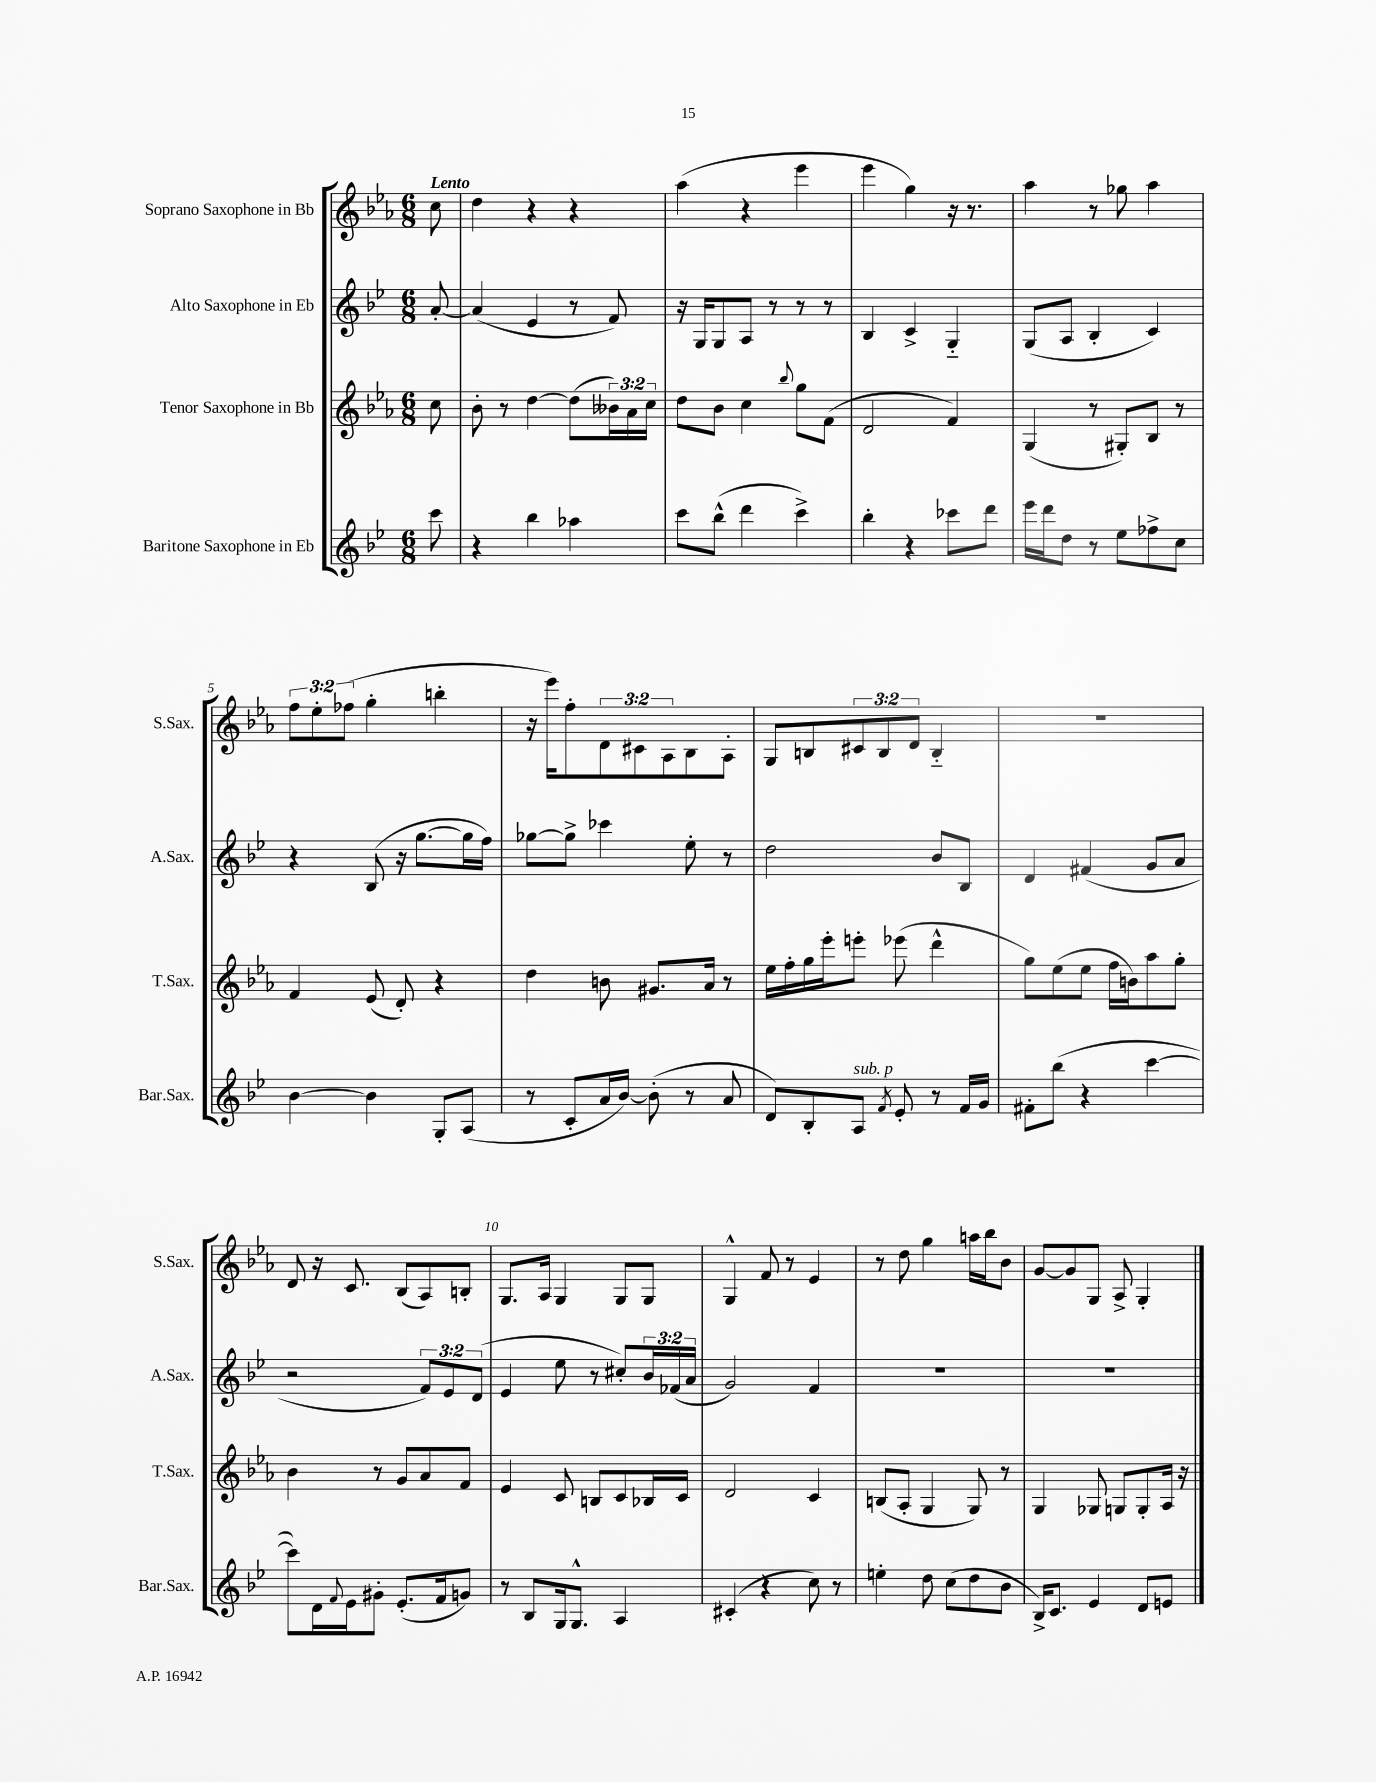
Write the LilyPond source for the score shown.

<<
\new StaffGroup <<
\new Staff = "s0" \with { instrumentName = "Soprano Saxophone in Bb" shortInstrumentName = "S.Sax." } {
    \clef treble \key ees \major \numericTimeSignature \time 6/8 \override Staff.TupletNumber.text = #tuplet-number::calc-fraction-text \partial 8 \tempo "Lento"
    c''8 |
    d''4 r4 r4 |
    aes''4( r4 ees'''4 |
    ees'''4 g''4) r16 r8. |
    aes''4 r8 ges''8 aes''4 |
    \tuplet 3/2 { f''8 ees''8-. fes''8( } g''4-. b''4-. |
    r16 ees'''16) f''8-. \tuplet 3/2 { d'8 cis'8 aes8 } bes8 aes8-. |
    g8 b8 \tuplet 3/2 { cis'8 b8 d'8 } b4-_ |
    R2. |
    d'8 r16 c'8. bes8( aes8) b8-. |
    g8. aes16 g4 g8 g8 |
    g4-^ f'8 r8 ees'4 |
    r8 d''8 g''4 a''16 bes''16 bes'8 |
    g'8~ g'8 g8 aes8-> g4-. \bar "|." |
}
\new Staff = "s1" \with { instrumentName = "Alto Saxophone in Eb" shortInstrumentName = "A.Sax." } {
    \clef treble \key bes \major \numericTimeSignature \time 6/8 \override Staff.TupletNumber.text = #tuplet-number::calc-fraction-text \partial 8
    a'8~-. |
    a'4( ees'4 r8 f'8) |
    r16 g16 g8 a8 r8 r8 r8 |
    bes4 c'4-> g4-_ |
    g8( a8 bes4-. c'4) |
    r4 bes8( r16 g''8.~ g''16 f''16) |
    ges''8~ ges''8-> ces'''4 ees''8-. r8 |
    d''2 bes'8 bes8 |
    d'4 fis'4( g'8 a'8 |
    r2 \tuplet 3/2 { f'8) ees'8 d'8( } |
    ees'4 ees''8 r8 cis''8-.) \tuplet 3/2 { bes'16 fes'16( a'16 } |
    g'2) f'4 |
    R2. |
    R2. \bar "|." |
}
\new Staff = "s2" \with { instrumentName = "Tenor Saxophone in Bb" shortInstrumentName = "T.Sax." } {
    \clef treble \key ees \major \numericTimeSignature \time 6/8 \override Staff.TupletNumber.text = #tuplet-number::calc-fraction-text \partial 8
    c''8 |
    bes'8-. r8 d''4~ d''8( \tuplet 3/2 { beses'16) aes'16 c''16 } |
    d''8 bes'8 c''4 \appoggiatura { bes''8 } g''8 f'8( |
    d'2 f'4) |
    g4( r8 gis8-.) bes8 r8 |
    f'4 ees'8( d'8-.) r4 |
    d''4 b'8 gis'8. aes'16 r8 |
    ees''16 f''16-. g''16 ees'''16-. e'''8-. ees'''8( d'''4-^ |
    g''8) ees''8( ees''8 f''16 b'16) aes''8 g''8-. |
    bes'4 r8 g'8 aes'8 f'8 |
    ees'4 c'8 b8 c'8 bes16 c'16 |
    d'2 c'4 |
    b8( aes8-. g4 g8) r8 |
    g4 ges8 g8 g8-. aes16 r16 \bar "|." |
}
\new Staff = "s3" \with { instrumentName = "Baritone Saxophone in Eb" shortInstrumentName = "Bar.Sax." } {
    \clef treble \key bes \major \numericTimeSignature \time 6/8 \partial 8
    c'''8 |
    r4 bes''4 aes''4 |
    c'''8 bes''8-^( d'''4 c'''4->) |
    bes''4-. r4 ces'''8 d'''8 |
    ees'''16 d'''16 d''8 r8 ees''8 fes''8-> c''8 |
    bes'4~ bes'4 g8-. a8( |
    r8 c'8-. a'16 bes'16~) bes'8-.( r8 a'8 |
    d'8) bes8-. a8^\markup { \italic "sub. p" } \acciaccatura { f'8 } ees'8-. r8 f'16 g'16 |
    fis'8-. bes''8( r4 c'''4~ |
    c'''8) d'16 \appoggiatura { f'8 } ees'16 gis'8-. ees'8.-.( f'16 g'8) |
    r8 bes8 g16 g8.-^ a4 |
    cis'4-.( r4 c''8) r8 |
    e''4-. d''8 c''8( d''8 bes'8 |
    bes16->) c'8. ees'4 d'8 e'8 \bar "|." |
}
>>
>>
\layout { \context { \Score \override BarNumber.break-visibility = ##(#f #t #t) barNumberVisibility = #(every-nth-bar-number-visible 5) } }
